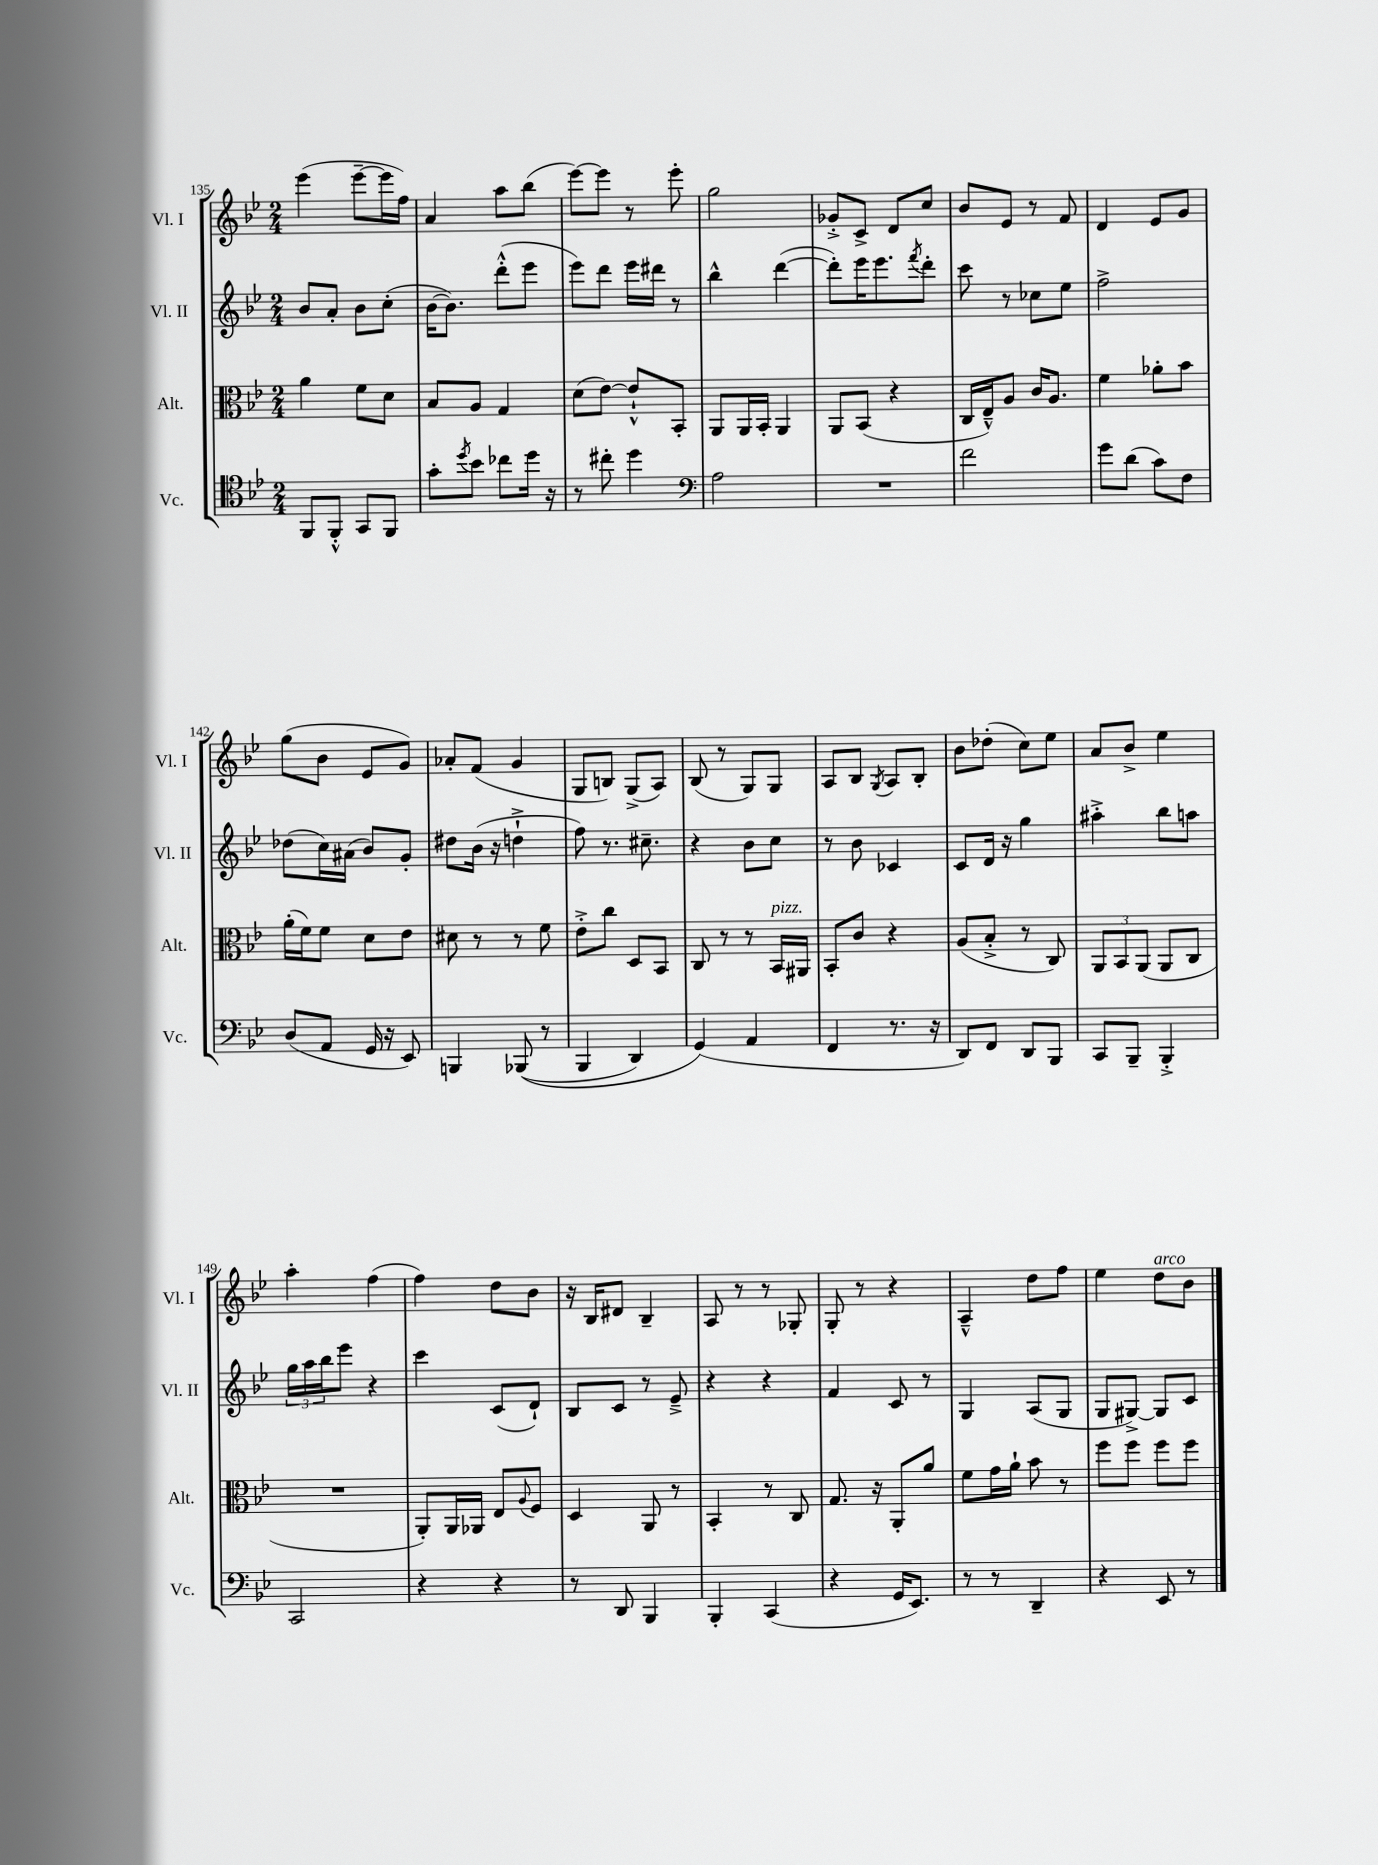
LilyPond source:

<<
\new StaffGroup <<
\new Staff = "s0" \with { instrumentName = "Vl. I" shortInstrumentName = "Vl. I" } {
    \clef treble \key bes \major \numericTimeSignature \time 2/4
    ees'''4( ees'''8~-- ees'''16 f''16) |
    a'4 a''8 bes''8( |
    ees'''8~) ees'''8 r8 ees'''8-. |
    g''2 |
    ges'8-.-> c'8-> d'8 c''8 |
    bes'8 ees'8 r8 f'8 |
    d'4 ees'8 g'8 |
    g''8( bes'8 ees'8 g'8) |
    aes'8-. f'8( g'4 |
    g8 b8) g8->( a8) |
    bes8( r8 g8) g8 |
    a8 bes8 \acciaccatura { g8 } a8 bes8-. |
    bes'8 des''8-.( c''8) ees''8 |
    a'8 bes'8-> ees''4 |
    a''4-. f''4( |
    f''4) d''8 bes'8 |
    r16 bes16 dis'8 bes4-- |
    a8 r8 r8 ges8-. |
    g8-. r8 r4 |
    a4---^ d''8 f''8 |
    ees''4 d''8^\markup { \italic "arco" } bes'8 \bar "|." |
}
\new Staff = "s1" \with { instrumentName = "Vl. II" shortInstrumentName = "Vl. II" } {
    \clef treble \key bes \major \numericTimeSignature \time 2/4
    bes'8 a'8-. bes'8 c''8-.( |
    bes'16~ bes'8.) d'''8-.-^( ees'''8 |
    ees'''8) d'''8 ees'''16 dis'''16 r8 |
    bes''4-^ d'''4~( |
    d'''8-.) ees'''16 ees'''8. \acciaccatura { f'''8 } d'''8-. |
    c'''8 r8 ces''8 ees''8 |
    f''2-> |
    des''8( c''16) ais'16( bes'8) g'8-. |
    dis''8 bes'16( r16 d''4-!-> |
    f''8) r8. cis''8.-- |
    r4 bes'8 c''8 |
    r8 bes'8 ces'4 |
    c'8 d'16 r16 g''4 |
    ais''4-.-> bes''8 a''8 |
    \tuplet 3/2 { g''16 a''16 bes''16 } ees'''8 r4 |
    c'''4 c'8( d'8-!) |
    bes8 c'8 r8 ees'8---> |
    r4 r4 |
    f'4 c'8 r8 |
    g4 a8( g8 |
    g8 gis8~->) gis8 c'8 \bar "|." |
}
\new Staff = "s2" \with { instrumentName = "Alt." shortInstrumentName = "Alt." } {
    \clef alto \key bes \major \numericTimeSignature \time 2/4
    a'4 f'8 d'8 |
    bes8 a8 g4 |
    d'8( ees'8~) ees'8-!-^ bes,8-. |
    a,8 a,16 bes,16-. a,4 |
    a,8 bes,8( r4 |
    c16 ees16---^) a8 c'16 a8. |
    f'4 aes'8-. bes'8 |
    a'16-.( f'16) f'8 d'8 ees'8 |
    dis'8 r8 r8 f'8 |
    ees'8-.-> c''8 d8 bes,8 |
    c8 r8 r8 bes,16^\markup { \italic "pizz." } ais,16 |
    bes,8-. c'8 r4 |
    a8( bes8-.-> r8 c8) |
    \tuplet 3/2 { a,8 bes,8 a,8( } a,8 c8 |
    R2 |
    a,8-.) a,16 aes,16 ees8 \appoggiatura { a8 } f8 |
    d4 a,8 r8 |
    bes,4-. r8 c8 |
    g8. r16 a,8-. a'8 |
    f'8 g'16 a'16-! bes'8 r8 |
    f''8 f''8 f''8 f''8 \bar "|." |
}
\new Staff = "s3" \with { instrumentName = "Vc." shortInstrumentName = "Vc." } {
    \clef tenor \key bes \major \numericTimeSignature \time 2/4
    f,8 f,8-.-^ g,8 f,8 |
    g'8-. \acciaccatura { d''8 } bes'8 ces''8 d''16 r16 |
    r8 cis''8-. d''4 |
    \clef bass a2 |
    R2 |
    f'2 |
    g'8 d'8( c'8) f8 |
    d8( a,8 g,16 r16 ees,8) |
    b,,4 bes,,8(\( r8 |
    bes,,4 d,4) |
    g,4(\) a,4 |
    f,4 r8. r16 |
    d,8) f,8 d,8 bes,,8 |
    c,8 bes,,8-- bes,,4-.-> |
    c,2 |
    r4 r4 |
    r8 d,8 bes,,4 |
    bes,,4-. c,4( |
    r4 g,16 ees,8.) |
    r8 r8 d,4-- |
    r4 ees,8 r8 \bar "|." |
}
>>
>>
\layout { \context { \Score currentBarNumber = #135 } }
